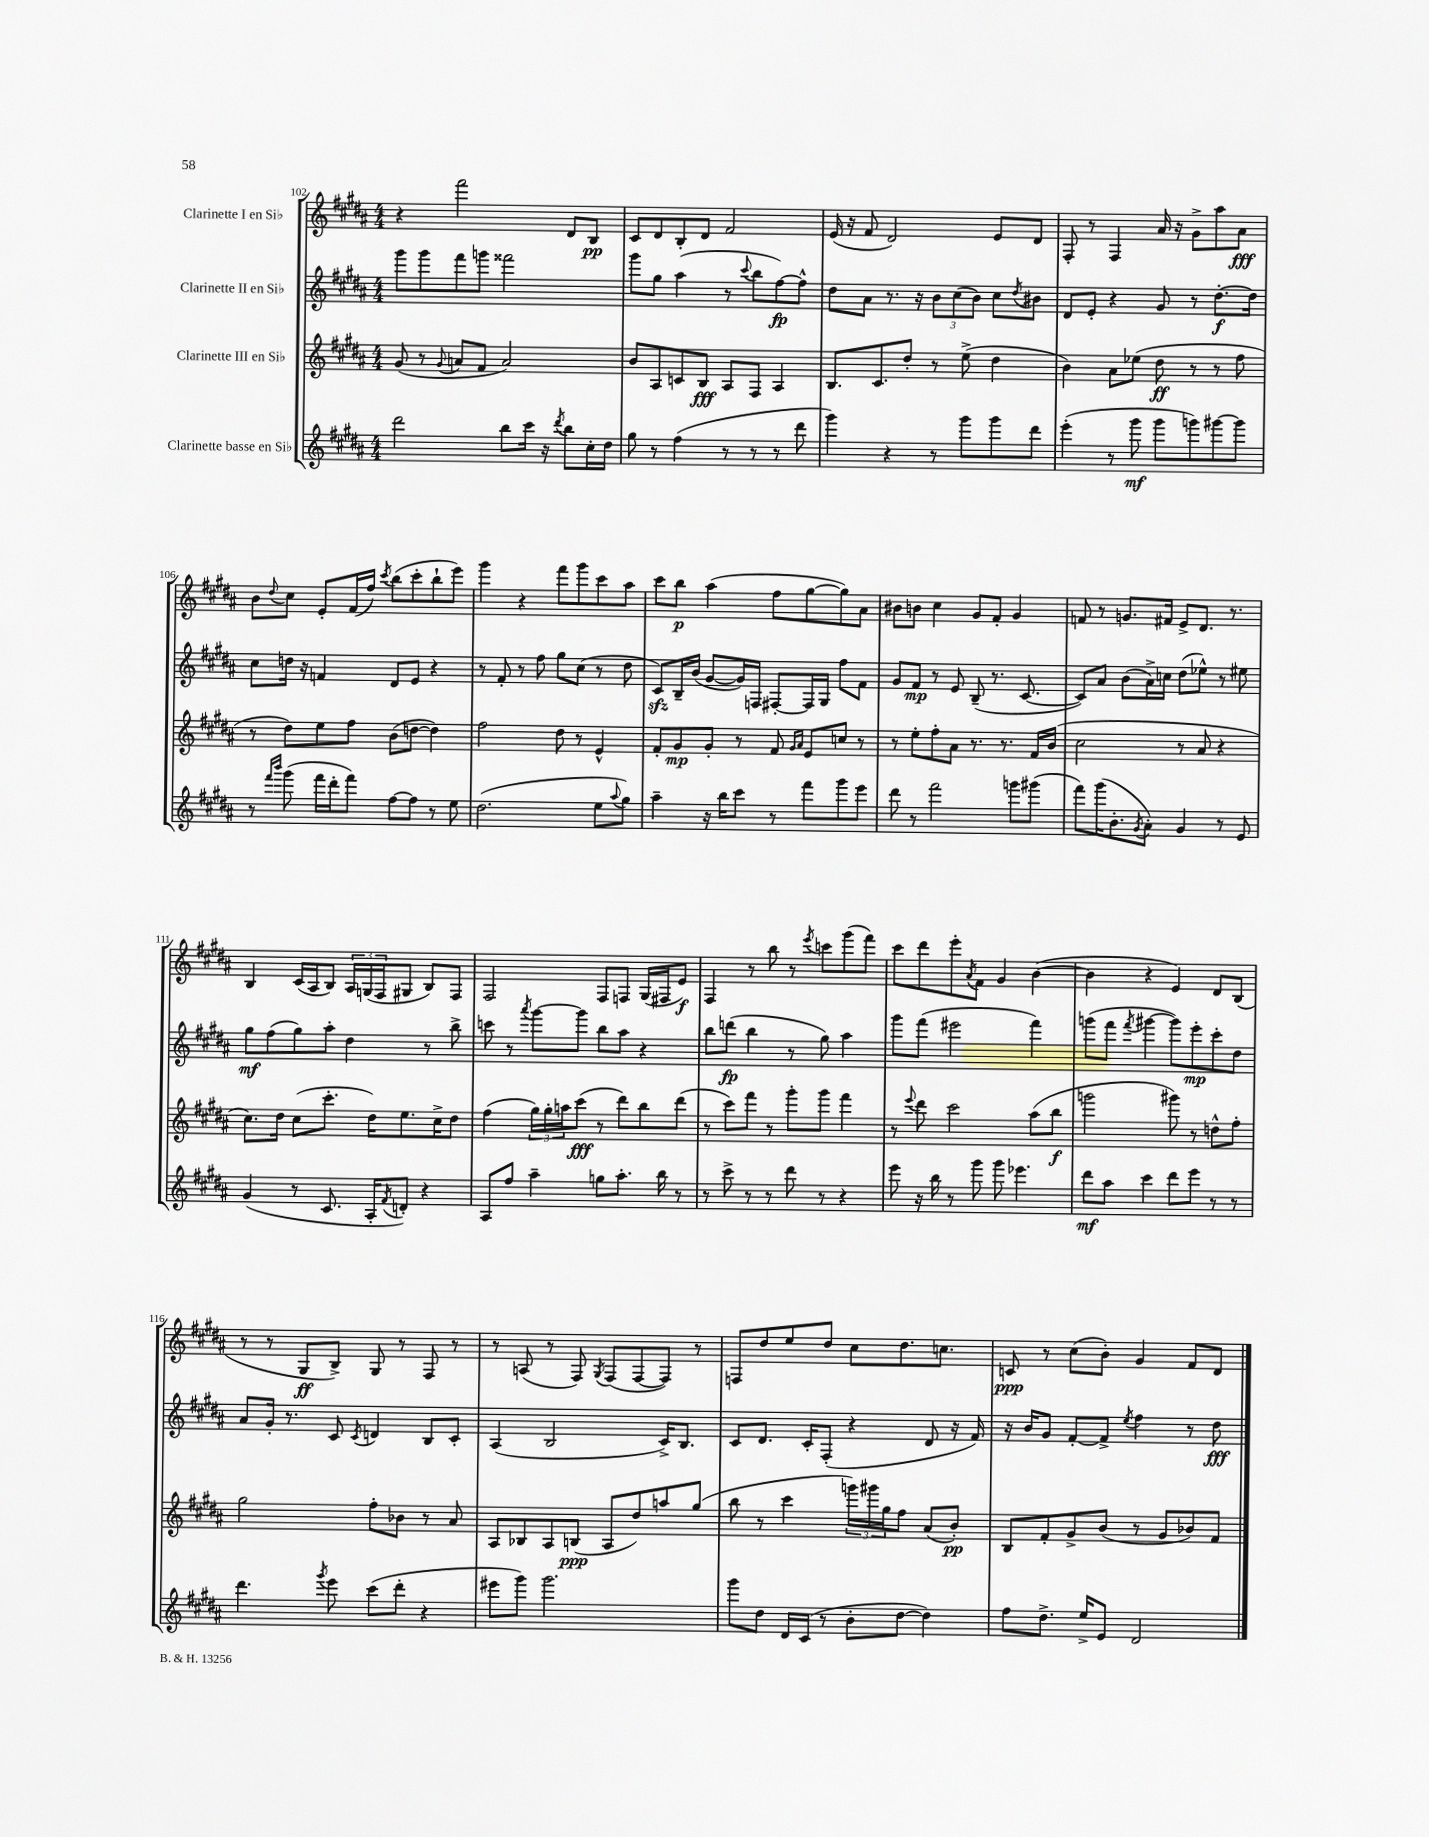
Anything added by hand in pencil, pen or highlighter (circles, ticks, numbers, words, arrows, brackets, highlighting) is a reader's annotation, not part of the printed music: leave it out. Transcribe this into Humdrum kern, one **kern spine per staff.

**kern	**dynam	**kern	**dynam	**kern	**dynam	**kern	**dynam
*part4	*part4	*part3	*part3	*part2	*part2	*part1	*part1
*staff4	*staff4	*staff3	*staff3	*staff2	*staff2	*staff1	*staff1
*I"Clarinette basse en Si♭	*	*I"Clarinette III en Si♭	*	*I"Clarinette II en Si♭	*	*I"Clarinette I en Si♭	*
*clefG2	*	*clefG2	*	*clefG2	*	*clefG2	*
*k[f#c#g#d#a#]	*	*k[f#c#g#d#a#]	*	*k[f#c#g#d#a#]	*	*k[f#c#g#d#a#]	*
*M4/4	*	*M4/4	*	*M4/4	*	*M4/4	*
=102	=102	=102	=102	=102	=102	=102	=102
2ddd#\	.	(8g#/	.	8ggg#\L	.	4r	.
.	.	8r	.	8ggg#\	.	.	.
.	.	8qqg#/	.	.	.	.	.
.	.	8an/L	.	8fff#\	.	2fff#\	.
.	.	8f#/J	.	8gggn\J	.	.	.
8bb\L	.	2a/)	.	2fff##X\	.	.	.
16ccc#\Jk	.	.	.	.	.	.	.
16r	.	.	.	.	.	.	.
8qddd#/	.	.	.	.	.	.	.
8bb\L	.	.	.	.	.	8d#/L	.
16cc#'\L	.	.	.	.	.	8B/J	pp
16dd#\JJ	.	.	.	.	.	.	.
=103	=103	=103	=103	=103	=103	=103	=103
8gg#\	.	8b/L	.	8ggg#\L	.	8c#/L	.
8r	.	8A#/	.	8gg#\J	.	8d#/	.
(4ff#\	.	8cn/	.	(4aa#\	.	8B'/	.
.	.	8B/J	fff	.	.	8d#/J	.
8r	.	8A#/L	.	8r	.	2f#/	.
.	.	.	.	8qqccc#/	.	.	.
8r	.	8F#/J	.	8bb\L	.	.	.
8r	.	4A#/	.	[8ff#\)	fp	.	.
8ddd#\	.	.	.	8ff#^^\J]	.	.	.
=104	=104	=104	=104	=104	=104	=104	=104
4ggg#\)	.	8.B/L	.	8dd#\L	.	(16e/	.
.	.	.	.	.	.	16r	.
.	.	.	.	8a#\J	.	8f#/	.
.	.	8.c#/	.	.	.	.	.
4r	.	.	.	8.r	.	2d#/)	.
.	.	8dd#'/J	.	.	.	.	.
.	.	.	.	16r	.	.	.
8r	.	8r	.	12b\L	.	.	.
.	.	.	.	(12cc#\	.	.	.
8ggg#\L	.	(8ee^\	.	.	.	.	.
.	.	.	.	12b\J)	.	.	.
8ggg#\	.	4dd#\	.	8cc#\L	.	8e/L	.
.	.	.	.	8qdd#/	.	.	.
8ddd#\J	.	.	.	8b#X\J	.	8d#/J	.
=105	=105	=105	=105	=105	=105	=105	=105
(4eee'\	.	4b\)	.	8d#/L	.	8F#'/	.
.	.	.	.	8e'/J	.	8r	.
8r	.	8a#\L	.	4r	.	4F#/	.
8ggg#\	mf	(8ee-X\J	.	.	.	.	.
8ggg#\L	.	8dd#\	ff	8g#/	.	16a#/	.
.	.	.	.	.	.	16r	.
8gggn\)	.	8r	.	8r	.	8g#^\L	.
[8ggg#X\	.	8r	.	[8.dd#'\L	f	8aa#\	.
8ggg#\J]	.	8ff#\	.	.	.	8a#\J	fff
.	.	.	.	16dd#\Jk]	.	.	.
!!LO:LB:g=z
=106	=106	=106	=106	=106	=106	=106	=106
8r	.	8r	.	8cc#\L	.	8b\L	.
16qqfff#/LL	.	.	.	.	.	.	.
16qqbbb/JJ	.	.	.	.	.	8qqdd#/	.
(8ggg#\	.	8dd#\L)	.	16ddn\Jk	.	8cc#\J	.
.	.	.	.	16r	.	.	.
16fff#\LL	.	8ee\	.	4fn/	.	8e'/L	.
16ddd#'\J	.	.	.	.	.	.	.
8fff#\J)	.	8ff#\J	.	.	.	(16f#/L	.
.	.	.	.	.	.	16ff#/JJ)	.
.	.	.	.	.	.	8qccc#/	.
[8ff#\L	.	(8b\L	.	8d#/L	.	(8bb\L	.
8ff#\J]	.	[8ddn\J	.	8e/J	.	8ccc#'\	.
8r	.	4dd\])	.	4r	.	8bb`\	.
8ee\	.	.	.	.	.	8eee\J)	.
=107	=107	=107	=107	=107	=107	=107	=107
(2.dd#\	.	2ff#\	.	8r	.	4ggg#\	.
.	.	.	.	8f#'/	.	.	.
.	.	.	.	8r	.	4r	.
.	.	.	.	8ff#\	.	.	.
.	.	8dd#\	.	8gg#\L	.	8fff#\L	.
.	.	8r	.	(8cc#\J	.	8ggg#\	.
8ee\L	.	4e^^/	.	8r	.	8ccc#\	.
8qqaa#/	.	.	.	.	.	.	.
8gg#\J)	.	.	.	8dd#\	.	8aa#\J	.
=108	=108	=108	=108	=108	=108	=108	=108
4aa#~\	.	8f#'/L	.	8c#zz/L)	.	8ccc#\L	.
.	.	8g#/	mp	16B~/L	.	8bb\J	p
.	.	.	.	(16b/JJ	.	.	.
16r	.	8g#'/J	.	[8g#/L	.	(4aa#\	.
16bb\KL	.	.	.	.	.	.	.
8ccc#\J	.	8r	.	16g#/L])	.	.	.
.	.	.	.	16Fn/JJ	.	.	.
8r	.	8f#/	.	[8F#X'/L	.	8ff#\L	.
.	.	16qqg#/LL	.	.	.	.	.
.	.	16qqa#/JJ	.	.	.	.	.
8fff#\L	.	8e/L	.	16F#/L]	.	[8gg#\	.
.	.	.	.	16G#/JJ	.	.	.
8ggg#\	.	8ccn/J	.	8ff#\L	.	8gg#\])	.
8eee\J	.	8r	.	8f#\J	.	8a#\J	.
=109	=109	=109	=109	=109	=109	=109	=109
8ddd#\	.	8r	.	8g#/L	.	8b#X\L	.
8r	.	8ee'\L	.	8f#/J	mp	8bn\J	.
2fff#\	.	8ff#'\	.	8r	.	4cc#\	.
.	.	8a#\J	.	8e/	.	.	.
.	.	8.r	.	(8B~/	.	8g#/L	.
.	.	.	.	8.r	.	8f#'/J	.
.	.	8.r	.	.	.	.	.
8gggn\L	.	.	.	.	.	4g#/	.
.	.	.	.	[8.c#/	.	.	.
(8ggg#X\J	.	16f#/LL	.	.	.	.	.
.	.	(16b/JJ	.	.	.	.	.
=110	=110	=110	=110	=110	=110	=110	=110
8fff#\L)	.	2cc#\	.	8c#/L])	.	8fn/	.
(16ggg#\K	.	.	.	8a#/J	.	8r	.
8.b'\	.	.	.	.	.	.	.
.	.	.	.	(8b\L	.	8.gn/L	.
8qg#/	.	.	.	.	.	.	.
8a#'\J)	.	.	.	16a#^\L)	.	.	.
.	.	.	.	16ccn\JJ	.	16f#X/Jk	.
4g#/	.	8r	.	(8dd#\L	.	8e^/L	.
.	.	8a#/	.	8ee-X^^\J)	.	8.d#/J	.
8r	.	4r	.	8r	.	.	.
.	.	.	.	.	.	8.r	.
8e/	.	.	.	8ee#X\	.	.	.
!!LO:LB:g=z
=111	=111	=111	=111	=111	=111	=111	=111
(4g#/	.	8.cc#\L)	.	8gg#\L	mf	4B/	.
.	.	.	.	(8ff#\	.	.	.
.	.	16dd#\Jk	.	.	.	.	.
8r	.	(8cc#\L	.	8gg#\)	.	(16c#/LL	.
.	.	.	.	.	.	16A#/J	.
8.c#/	.	8.ccc#'\J	.	8aa#'\J	.	8B/J)	.
.	.	.	.	4dd#\	.	24A#/LL	.
.	.	.	.	.	.	(24Gn/	.
16A#'/KL	.	16dd#\KL)	.	.	.	.	.
.	.	.	.	.	.	24F#/J	.
8qf#/	.	.	.	.	.	.	.
8dn'/J)	.	8.ee\	.	.	.	8G#X/J	.
4r	.	.	.	8r	.	8B/L)	.
.	.	16cc#^\K	.	.	.	.	.
.	.	8dd#\J	.	8bb^\	.	8F#/J	.
=112	=112	=112	=112	=112	=112	=112	=112
8A#/L	.	(4ff#\	.	8cccn\	.	2F#/	.
8ff#/J	.	.	.	8r	.	.	.
.	.	.	.	8qaaa#/	.	.	.
4aa#~\	.	24gg#\LL)	.	[8ggg#\L	.	.	.
.	.	24gg#'\	.	.	.	.	.
.	.	24aan\J	.	.	.	.	.
.	.	(8ccc#\J	fff	8ggg#\J]	.	.	.
8ggn\L	.	8r	.	8bb\L	.	8F#/L	.
8.aa#'\J	.	8ddd#\L)	.	8aa#\J	.	8Fn/J	.
.	.	8bb\	.	4r	.	(16G#/LL	.
16bb\	.	.	.	.	.	16F#X/J	.
8r	.	(8ddd#\J	.	.	.	8e/J)	f
=113	=113	=113	=113	=113	=113	=113	=113
8r	.	8r	.	8bb\L	.	4F#/	.
8ccc#^\	.	8ccc#\L)	.	(8dddn\J	fp	.	.
8r	.	8fff#\J	.	4bb\	.	8r	.
8r	.	8r	.	.	.	8bb\	.
8ddd#\	.	8ggg#'\L	.	8r	.	8r	.
.	.	.	.	.	.	8qeee/	.
8r	.	8ggg#\J	.	8gg#\)	.	8cccn\L	.
4r	.	4fff#\	.	4aa#\	.	(8ggg#\	.
.	.	.	.	.	.	8fff#\J)	.
=114	=114	=114	=114	=114	=114	=114	=114
8eee\	.	8r	.	8ggg#\L	.	8ccc#\L	.
.	.	8qqeee/	.	.	.	.	.
16r	.	8ddd#\	.	(8fff#\J	.	8ddd#\	.
16bb\	.	.	.	.	.	.	.
8r	.	2ccc#\	.	2eee#X\	.	8eee'\	.
.	.	.	.	.	.	8qa#/	.
8ggg#\	.	.	.	.	.	8f#\J	.
8ggg#\	.	.	.	.	.	4g#/	.
4.eee-X\	.	.	.	.	.	.	.
.	.	(8aa#\L	.	4fff#\)	.	([4b\	.
.	.	8bb\J	f	.	.	.	.
=115	=115	=115	=115	=115	=115	=115	=115
8ddd#\L	mf	2gggn\	.	(8gggn\L	.	4b\]	.
8aa#\J	.	.	.	8fff#\J	.	.	.
.	.	.	.	8qfff#/	.	.	.
4ccc#\	.	.	.	[4ggg#X\	.	4r	.
8ddd#\L	.	8ggg#X\)	.	8ggg#\L])	.	4e/)	.
8eee\J	.	8r	.	8eee'\	mp	.	.
8r	.	8ddn^^\L	.	8ccc#'\	.	8d#/L	.
8r	.	8ff#'\J	.	8dd#\J	.	(8B/J	.
!!LO:LB:g=z
=116	=116	=116	=116	=116	=116	=116	=116
4.ddd#\	.	2gg#\	.	8a#/L	.	8r	.
.	.	.	.	16g#'/Jk	.	8r	.
.	.	.	.	8.r	.	.	.
.	.	.	.	.	.	8G#/L	ff
8qggg#/	.	.	.	.	.	.	.
8eee\	.	.	.	8c#/	.	8B^/J)	.
.	.	.	.	8qc#/	.	.	.
(8ccc#\L	.	8ff#'\L	.	4dn/	.	8G#/	.
8ddd#'\J	.	8b-X\J	.	.	.	8r	.
4r	.	8r	.	8B/L	.	8F#/	.
.	.	8a#/	.	8c#'/J	.	8r	.
=117	=117	=117	=117	=117	=117	=117	=117
8eee#X\L	.	8A#/L	.	(4A#/	.	8r	.
8ggg#\J)	.	8B-X/	.	.	.	(8An/	.
2.ggg#\	.	8A#/	.	2B/	.	8r	.
.	.	(8Bn/J	ppp	.	.	8F#/)	.
.	.	.	.	.	.	8qG#/	.
.	.	8A#/L	.	.	.	(8F#/L	.
.	.	8dd#/)	.	.	.	[8F#/	.
.	.	8aan/	.	16c#^/KL)	.	8F#/J])	.
.	.	.	.	8.B/J	.	.	.
.	.	(8gg#/J	.	.	.	8r	.
=118	=118	=118	=118	=118	=118	=118	=118
8ggg#\L	.	8bb\	.	8c#/L	.	8Fn/L	.
8dd#\J	.	8r	.	8.d#/J	.	8dd#/	.
16d#/LL	.	4ccc#\	.	.	.	8ee/	.
(16c#/JJ	.	.	.	16c#'/KL	.	.	.
8r	.	.	.	(8F#'/J	.	8dd#/J	.
8b'\L	.	24gggn\LL)	.	4r	.	8cc#\L	.
.	.	24ggg#X\	.	.	.	.	.
.	.	24gg#\J	.	.	.	.	.
[8dd#\J	.	8ff#\J	.	.	.	8.dd#\	.
4dd#\])	.	(8a#/L	.	8d#/	.	.	.
.	.	.	.	.	.	8.ccn\J	.
.	.	8b'/J)	pp	16r	.	.	.
.	.	.	.	16f#/)	.	.	.
=119	=119	=119	=119	=119	=119	=119	=119
8ff#\L	.	8B/L	.	16r	.	8cn/	ppp
.	.	.	.	16b/KL	.	.	.
8.dd#^\J	.	8f#'/	.	8g#/J	.	8r	.
.	.	8g#^/	.	[8f#'/L	.	(8cc#\L	.
16ee^/KL	.	.	.	.	.	.	.
8e/J	.	(8b/J	.	8f#^/J]	.	8b'\J)	.
.	.	.	.	8qee/	.	.	.
2d#/	.	8r	.	4ff#\	.	4g#/	.
.	.	8g#/L	.	.	.	.	.
.	.	8b-X/)	.	8r	.	8f#/L	.
.	.	8f#/J	.	8dd#\	fff	8d#/J	.
==	==	==	==	==	==	==	==
*-	*-	*-	*-	*-	*-	*-	*-
